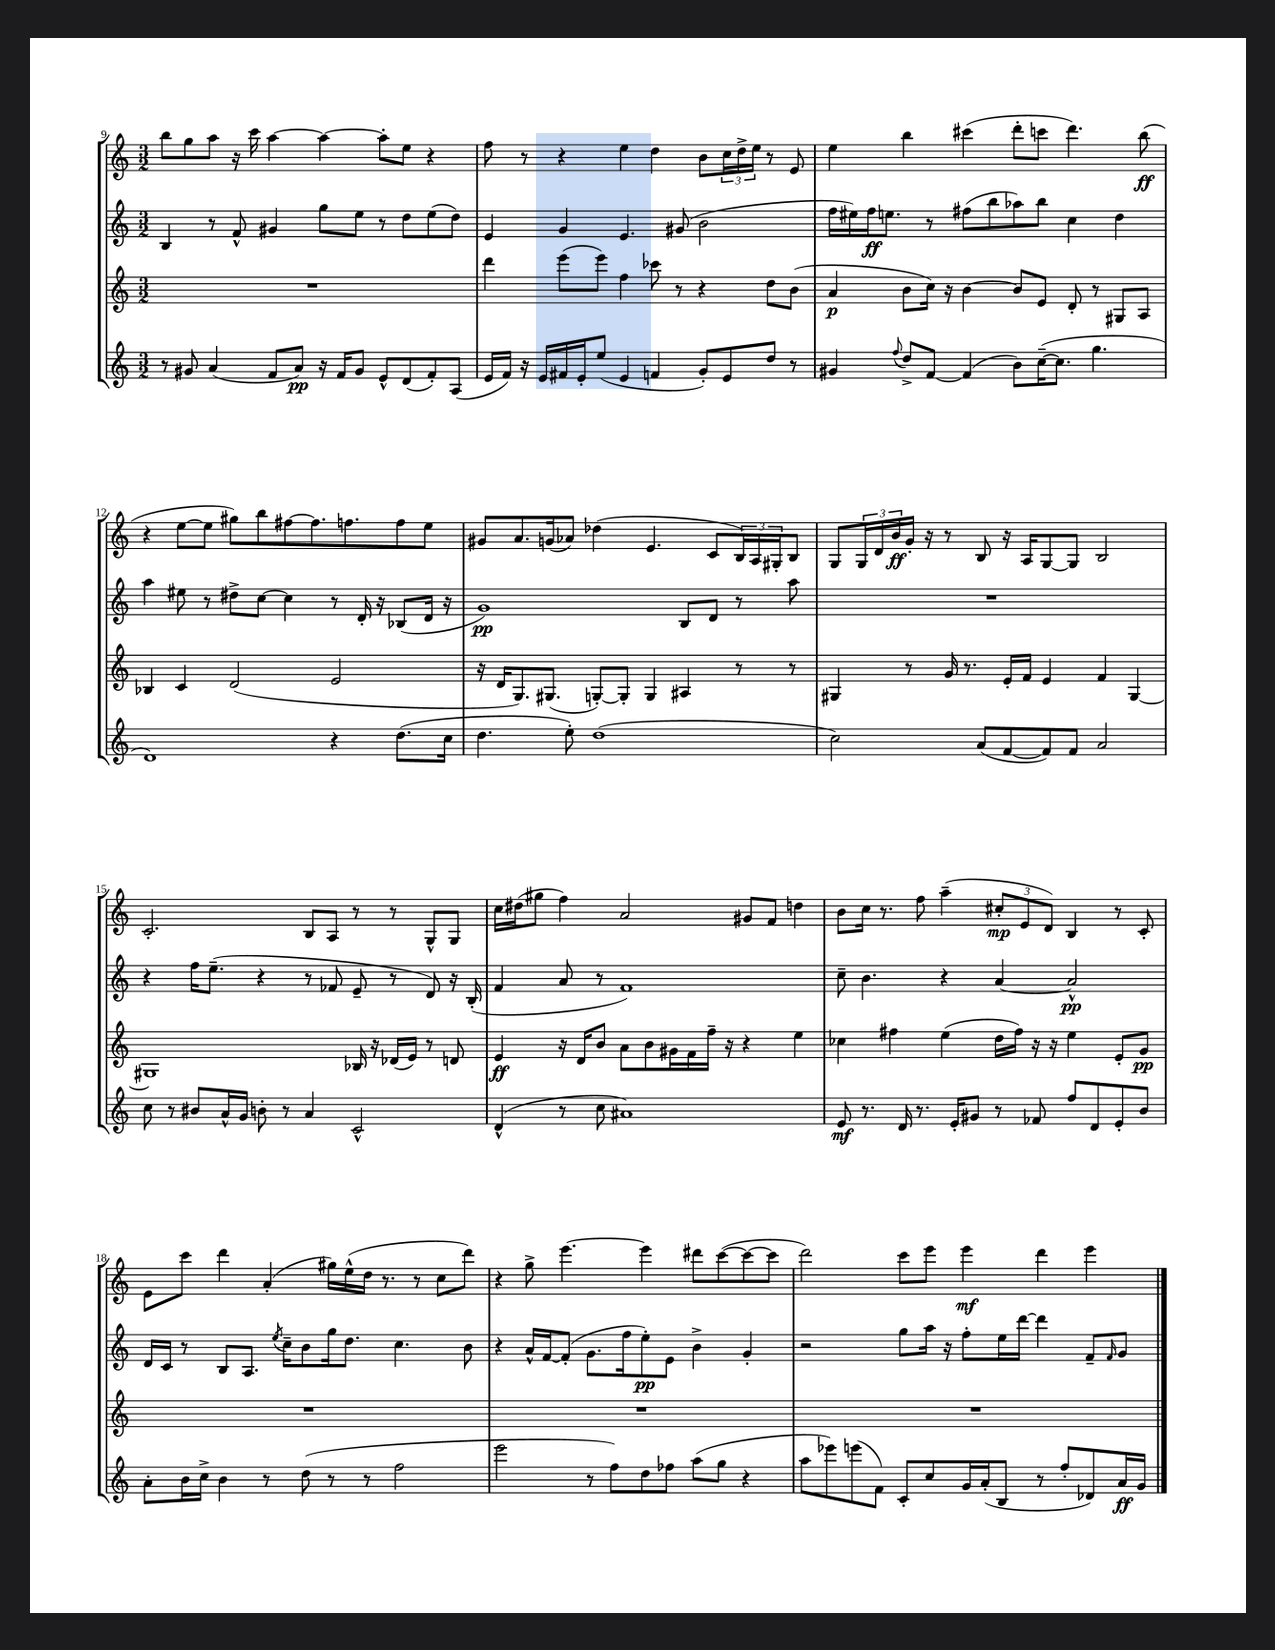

**kern	**kern	**kern	**kern
*staff4	*staff3	*staff2	*staff1
*clefG2	*clefG2	*clefG2	*clefG2
*k[]	*k[]	*k[]	*k[]
*M3/2	*M3/2	*M3/2	*M3/2
8r	1.r	4B/	8bb\L
8g#/	.	.	8gg\
(4a/	.	8r	8aa\J
.	.	8f^^/	16r
.	.	.	16ccc\
8f/L	.	4g#/	[4aa\
8a/J)	.	.	.
16r	.	8gg\L	4aa\_
16f/LK	.	.	.
8g#/J	.	8ee\J	.
8e^^/L	.	8r	8aa'\]L
(8d/	.	8dd\L	8ee\J
8f'/)	.	(8ee\	4r
(8A/J	.	8dd\J)	.
=	=	=	=
16e/LL	4ddd\	4e/	8ff\
16f/JJ)	.	.	.
16r	.	.	8r
16e/LL	.	.	.
16f#/	(8eee\L	4g/	4r
16e'/J	.	.	.
(8ee/J	8eee\J)	.	.
4e/	4ff\	4.e/	4ee\
4f/	8ccc-\	.	4dd\
.	8r	(8g#/	.
8g'/L)	4r	2b\	8b\L
8e/	.	.	24cc\L
.	.	.	24dd^\
.	.	.	24ee\JJ
8dd/J	8dd\L	.	8r
8r	(8b\J	.	8e/
=	=	=	=
4g#/	4a/	16ff\LL	4ee\
.	.	16ee#\)	.
.	.	16ff\J	.
.	.	8.ee\J	.
8qqff/	.	.	.
8dd^/L	8b\L	.	4bb\
[8f/J	16cc\Jk)	8r	.
.	16r	.	.
(4f/]	[4b\	(8ff#\L	(4ccc#\
.	.	8bb\	.
8b\L)	8b/]L	8aa-\)	8ddd'\L
([16cc~\K	8e/J	8bb\J	8ccc\J
8.cc\]J	.	.	.
.	8d'/	4cc\	4.ddd\)
4.gg\	8r	.	.
.	8G#/L	4dd\	.
.	8A/J	.	(8bb\
=	=	=	=
1d)	4B-/	4aa\	4r
.	4c/	8ee#\	[8ee\L
.	.	8r	8ee\]J
.	(2d/	8dd#^\L	8gg#\L)
.	.	[8cc\J	8bb\
.	.	4cc\]	[8ff#\
.	.	.	8.ff#\]
4r	2e/	8r	.
.	.	.	8.ff\
.	.	16d'/	.
.	.	16r	.
(8.dd\L	.	(8B-/L	8ff\
.	.	16d/Jk	8ee\J
16cc\Jk	.	16r	.
=	=	=	=
4.dd\	16r	1g)	8g#/L
.	16d/LK	.	.
.	8.G/)	.	8.a/
.	(8.G#/J	.	(16g/k
8ee'\)	.	.	8a-/J)
(1dd	[8G'/L)	.	(4dd-\
.	8G'/]J	.	.
.	4G/	.	4.e/
.	4A#/	8B/L	.
.	.	8d/J	8c/L
.	8r	8r	24B/L)
.	.	.	24A/
.	.	.	24G#'/J
.	8r	8aa\	8B/J
=	=	=	=
2cc\)	4G#/	1.r	8G/L
.	.	.	24G/L
.	.	.	24d/
.	.	.	24b/
.	8r	.	16g'/JJ
.	.	.	16r
.	16g/	.	8r
.	8.r	.	.
(8a/L	.	.	8B/
[8f/	16e'/LL	.	16r
.	16f/JJ	.	16A/LK
8f/])	4e/	.	[8G/
8f/J	.	.	8G/]J
2a/	4f/	.	2B/
.	[4G#/	.	.
=	=	=	=
8cc\	1G#]	4r	2.c'/
8r	.	.	.
8b#/L	.	16ff\LK	.
.	.	(8.ee~\J	.
16a^^/L	.	.	.
16g/JJ	.	.	.
8b'\	.	4r	.
8r	.	.	.
4a/	.	8r	8B/L
.	.	8f-/	8A/J
2c^^/	16B-/	8e~/	8r
.	16r	.	.
.	(16d-/LL	8r	8r
.	16e/JJ)	.	.
.	8r	8d/)	8G^^/L
.	8d/	16r	8G/J
.	.	(16B'/	.
=	=	=	=
(4d^^/	4e/	4f/	16cc\LL
.	.	.	(16dd#\J
.	.	.	8gg#\J
8r	16r	8a/	4ff\)
.	16d/LK	.	.
8cc\	8b/J	8r	.
1a#)	8a\L	1f)	2a/
.	8b\	.	.
.	16g#\L	.	.
.	16f\	.	.
.	16ff~\JJ	.	.
.	16r	.	.
.	4r	.	8g#/L
.	.	.	8f/J
.	4ee\	.	4dd\
=	=	=	=
8e/	4cc-\	8cc~\	8b\L
8.r	.	4.b\	16cc\Jk
.	.	.	8.r
.	4ff#\	.	.
16d/	.	.	.
8.r	.	.	8ff\
.	(4ee\	4r	(4aa~\
16e'/LK	.	.	.
8g#/J	.	.	.
8r	16dd\LL	[4a/	12cc#'/L
.	16ff#\JJ)	.	.
.	.	.	12e/
8f-/	16r	.	.
.	.	.	12d/J)
.	16r	.	.
8ff/L	4ee\	2a^^/]	4B/
8d/	.	.	.
8e'/	8e'/L	.	8r
8b/J	8g/J	.	8c'/
=	=	=	=
8a'\L	1.r	16d/LL	8e\L
.	.	16c/JJ	.
16b\L	.	8r	8ccc\J
16cc^\JJ	.	.	.
4b\	.	8B/L	4ddd\
.	.	8.A/J	.
8r	.	.	(4a'/
.	.	8qee/	.
.	.	16cc~\LK	.
(8dd\	.	8b\	.
8r	.	16gg\k	16gg#\LL)
.	.	8.dd\J	(16ee^^\
8r	.	.	16dd\JJ
.	.	.	8.r
2ff\	.	4.cc\	.
.	.	.	8r
.	.	.	8cc\L
.	.	8b\	8ddd\J)
=	=	=	=
2eee\	1.r	4r	4r
.	.	16a^^/LL	8gg^\
.	.	[16f/J	.
.	.	(8f'/]J	[4.eee\
8r	.	8.g\L	.
8ff\L)	.	.	.
.	.	16ff\k	.
8dd\	.	8ee'\)	4eee\]
8ff-\J	.	8e\J	.
(8aa\L	.	4b^\	8ddd#\L
8gg\J	.	.	([8ccc\
4r	.	4g'/	8ccc\_
.	.	.	8ccc\]J
=	=	=	=
8aa\L	1.r	2r	2ddd\)
8eee-\)	.	.	.
(8eee\	.	.	.
8f\J)	.	.	.
8c'/L	.	8gg\L	8ccc\L
8cc/	.	16aa\Jk	8eee\J
.	.	16r	.
16g/L	.	8ff'\L	4eee\
(16a'/J	.	.	.
8B/J	.	16ee\L	.
.	.	[16ddd\JJ	.
8r	.	4ddd\]	4ddd\
8ff'/L	.	.	.
8d-/)	.	8f~/L	4eee\
.	.	16qqf/	.
16a/L	.	8g/J	.
16g/JJ	.	.	.
==	==	==	==
*-	*-	*-	*-
